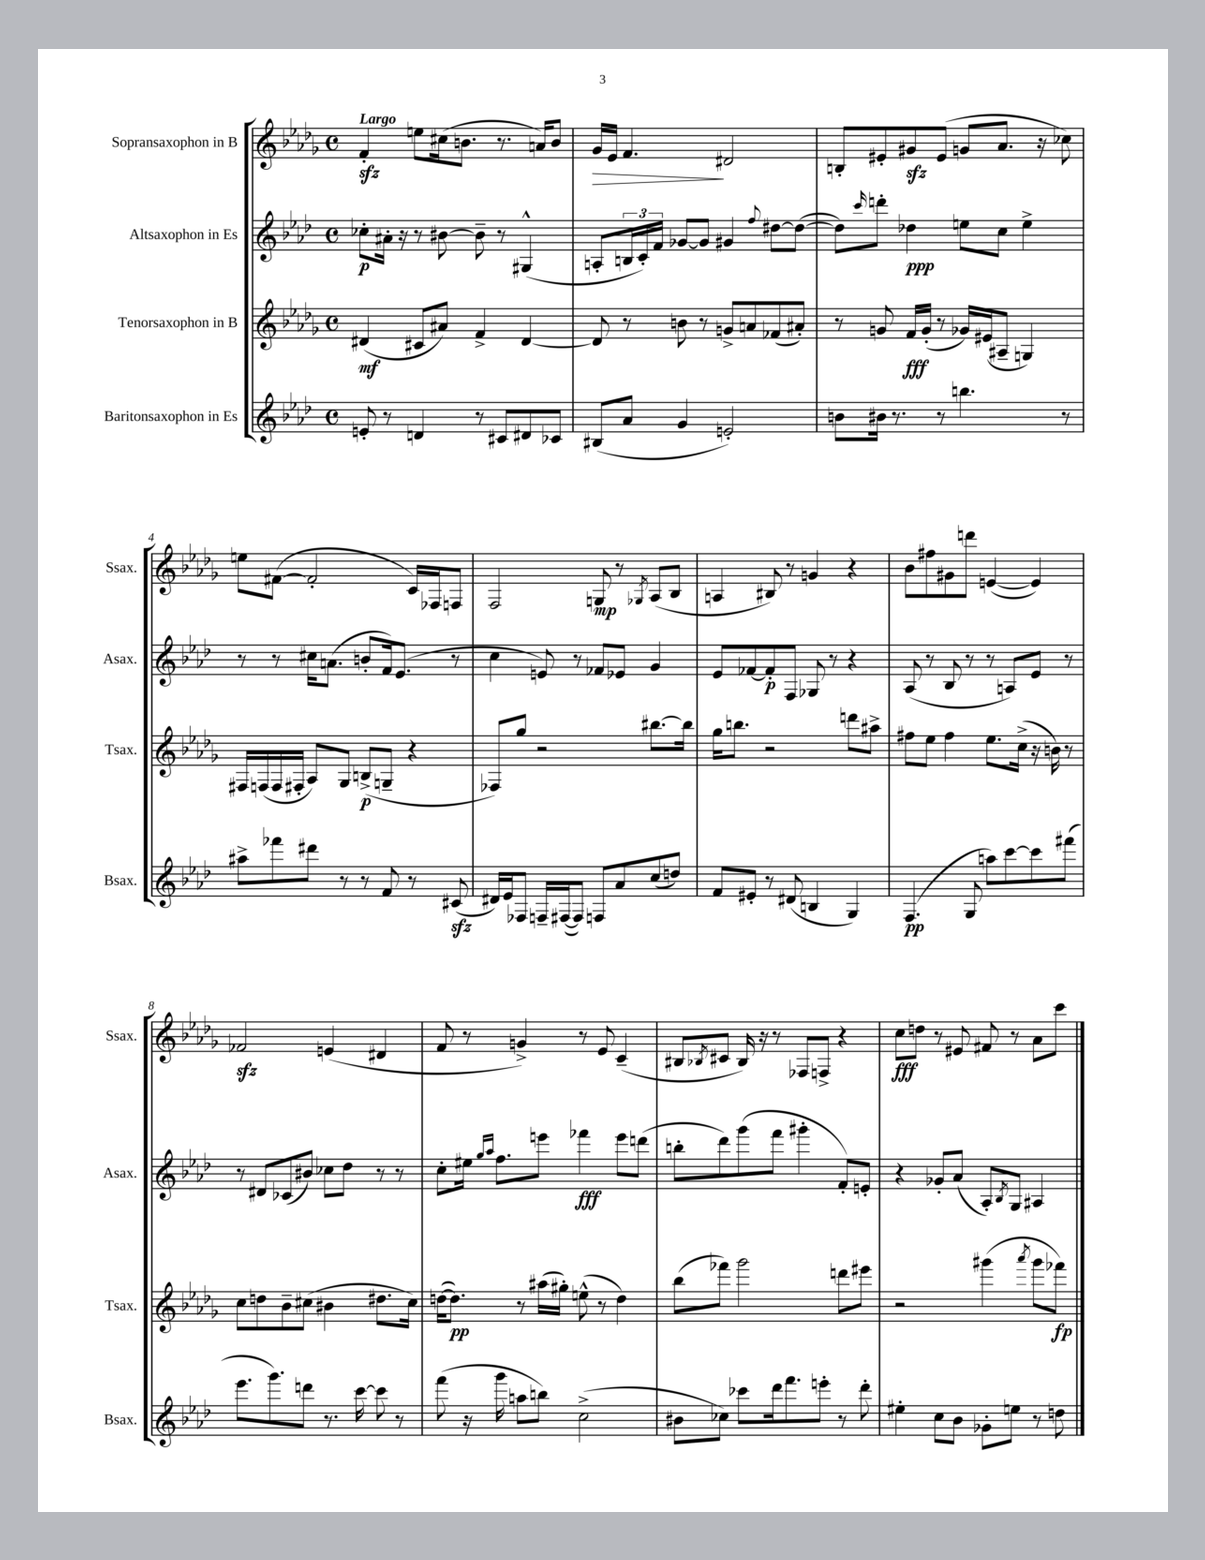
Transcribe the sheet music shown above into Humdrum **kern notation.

**kern	**dynam	**kern	**dynam	**kern	**dynam	**kern	**dynam
*part4	*part4	*part3	*part3	*part2	*part2	*part1	*part1
*staff4	*staff4	*staff3	*staff3	*staff2	*staff2	*staff1	*staff1
*I"Baritonsaxophon in Es	*	*I"Tenorsaxophon in B	*	*I"Altsaxophon in Es	*	*I"Sopransaxophon in B	*
*I'Bsax.	*	*I'Tsax.	*	*I'Asax.	*	*I'Ssax.	*
*clefG2	*	*clefG2	*	*clefG2	*	*clefG2	*
*k[b-e-a-d-]	*	*k[b-e-a-d-g-]	*	*k[b-e-a-d-]	*	*k[b-e-a-d-g-]	*
*M4/4	*	*M4/4	*	*M4/4	*	*M4/4	*
*met(c)	*	*met(c)	*	*met(c)	*	*met(c)	*
=1	=1	=1	=1	=1	=1	=1	=1
!	!	!	!	!	!	!LO:TX:a:B:t=Largo	!
8en'/	.	(4d#X/	mf	8cc-X'\L	p	4fzz'/	.
8r	.	.	.	16a#X'\Jk	.	.	.
.	.	.	.	16r	.	.	.
4dn/	.	8c#X/L	.	8r	.	8een\L	.
.	.	8a#X/J)	.	[8b#X\	.	(16cc#X\k	.
.	.	.	.	.	.	8.bn\J	.
8r	.	4f^/	.	8b#~\]	.	.	.
8c#X/L	.	.	.	8r	.	8.r	.
8d#X/	.	[4d#/	.	(4G#X^^/	.	.	.
.	.	.	.	.	.	16an/KL)	.
8c-X/J	.	.	.	.	.	8b/J	.
=2	=2	=2	=2	=2	=2	=2	=2
!	!	!	!	!	!	!	!LO:HP:b
(8B#X/L	.	8d#/]	.	8An'/L	.	16g-/LL	>
.	.	.	.	.	.	16e-/JJ	.
8a-/J	.	8r	.	24Bn/L	.	4.f/	.
.	.	.	.	24c'/)	.	.	.
.	.	.	.	24f/JJ	.	.	.
4g/	.	8bn\	.	[8g-X/L	.	.	.
.	.	8r	.	8g-/J]	.	.	.
2en'/)	.	8gn^/L	.	4g#X/	.	2d#X/	]
.	.	8an/	.	.	.	.	.
.	.	.	.	8qqff/	.	.	.
.	.	(8f-X/	.	[8dd#X\L	.	.	.
.	.	8a#X'/J)	.	(8dd#\J_	.	.	.
=3	=3	=3	=3	=3	=3	=3	=3
8bn\L	.	8r	.	8dd#\L])	.	8Bn'/L	.
.	.	.	.	16qqccc/	.	.	.
16b#X\Jk	.	8gn/	.	8dddn'\J	.	8e#X'/	.
8.r	.	.	.	.	.	.	.
.	.	16f/LL	fff	4dd-X\	ppp	8g#Xzz/	.
.	.	(16g'/JJ	.	.	.	.	.
8r	.	8r	.	.	.	(8e#/J	.
4.bbn\	.	16g-X/LL)	.	8een\L	.	8gn/L	.
.	.	(16e#X/J	.	.	.	.	.
.	.	8A#X~/J	.	8cc\J	.	8.a-/J	.
.	.	4Gn/)	.	4ee^\	.	.	.
.	.	.	.	.	.	16r	.
8r	.	.	.	.	.	8cc-X\)	.
!!LO:LB:g=z
=4	=4	=4	=4	=4	=4	=4	=4
8aa#X^\L	.	16F#X/LL	.	8r	.	8een\L	.
.	.	(16Fn/	.	.	.	.	.
8fff-X\	.	16F/	.	8r	.	([8f#X\J	.
.	.	16F#X'/JJ	.	.	.	.	.
8ddd#X\J	.	8A-/L)	.	16cc#X\KL	.	2f#'/]	.
.	.	.	.	(8.an\J	.	.	.
8r	.	8G-/J	.	.	.	.	.
8r	.	(8Bn^/L	p	8bn'/L	.	.	.
8f/	.	8Gn~/J	.	16f/k)	.	.	.
.	.	.	.	(8.e-/J	.	.	.
8r	.	4r	.	.	.	16c/LL)	.
.	.	.	.	.	.	16F-X/J	.
(8c#Xzz/	.	.	.	8r	.	8Fn/J	.
=5	=5	=5	=5	=5	=5	=5	=5
16d#X/LL)	.	8F-X/L)	.	4cc\	.	2F/	.
16e-/J	.	.	.	.	.	.	.
8F-X/J	.	8gg-/J	.	.	.	.	.
16Fn~/LL	.	2r	.	8en/)	.	.	.
([16F#X/J	.	.	.	.	.	.	.
8F#/J])	.	.	.	8r	.	.	.
8Fn/L	.	.	.	8f-X/L	.	8Gn/	mp
8a-/	.	.	.	8e-X/J	.	8r	.
.	.	.	.	.	.	8qG-X/	.
(8cc/	.	[8.bb#X\L	.	4g/	.	(8A-/L	.
8ddn/J)	.	.	.	.	.	8B-/J	.
.	.	16bb#\Jk]	.	.	.	.	.
=6	=6	=6	=6	=6	=6	=6	=6
8f/L	.	16gg-\KL	.	8e-/L	.	4An/	.
.	.	8.bbn\J	.	.	.	.	.
8e#X'/J	.	.	.	[8f-X/	.	.	.
8r	.	2r	.	8f-'/]	p	8B#X/)	.
(8d#X/	.	.	.	8F/J	.	8r	.
4Bn/	.	.	.	8G-X/	.	4gn/	.
.	.	.	.	8r	.	.	.
4G/)	.	8dddn\L	.	4r	.	4r	.
.	.	8aa#X^\J	.	.	.	.	.
=7	=7	=7	=7	=7	=7	=7	=7
(4.F/	pp	8ff#X\L	.	(8A-/	.	8b-\L	.
.	.	8ee-\J	.	8r	.	8ff#X\	.
.	.	4ff#\	.	8B-/	.	8g#X\	.
8G/	.	.	.	8r	.	8dddn\J	.
8aan\L)	.	8.ee-\L	.	8r	.	([4en/	.
[8ccc\	.	.	.	8An/L)	.	.	.
.	.	(16cc^\Jk	.	.	.	.	.
8ccc\]	.	16r	.	8e-/J	.	4e/])	.
.	.	16bn\)	.	.	.	.	.
(8fff#X\J	.	8r	.	8r	.	.	.
!!LO:LB:g=z
=8	=8	=8	=8	=8	=8	=8	=8
8.eee-\L	.	8cc\L	.	8r	.	2f-Xzz/	.
.	.	8ddn\	.	8d#X/L	.	.	.
8.ggg\)	.	.	.	.	.	.	.
.	.	8b-~\	.	(8c-X/	.	.	.
8dddn\J	.	(8cc#X\J	.	8b#X/J)	.	.	.
8.r	.	4b#X\	.	8cc-X\L	.	(4en/	.
.	.	.	.	8dd-\J	.	.	.
[16ccc\	.	.	.	.	.	.	.
8ccc\]	.	8.dd#X\L	.	8r	.	4d#X/	.
8r	.	.	.	8r	.	.	.
.	.	16cc#\Jk)	.	.	.	.	.
=9	=9	=9	=9	=9	=9	=9	=9
(8fff\	.	([16ddn\KL	.	8cc'\L	.	8f/	.
.	.	8.dd\J])	pp	.	.	.	.
16r	.	.	.	16ee#X\Jk	.	8r	.
.	.	.	.	16qqgg/LL	.	.	.
.	.	.	.	16qqaa-/JJ	.	.	.
16ggg\	.	.	.	8.ff\L	.	.	.
8aan\L	.	8r	.	.	.	4gn^/)	.
8bbn\J)	.	(16aa#X\LL	.	8eeen\J	.	.	.
.	.	16gg#X'\JJ)	.	.	.	.	.
(2cc^\	.	(8een^^\	.	4fff-X\	fff	8r	.
.	.	8r	.	.	.	8e-/	.
.	.	4dd\)	.	8eee\L	.	(4c~/	.
.	.	.	.	(8dddn\J	.	.	.
=10	=10	=10	=10	=10	=10	=10	=10
8b#X\L	.	(8bb-\L	.	8bbn'\L	.	8B#X/L	.
.	.	.	.	.	.	8qB-X/	.
8cc-X\J)	.	8fff-X\J)	.	8ddd-\)	.	8c#X/J	.
8ccc-X\L	.	2ggg-\	.	(8ggg\	.	16B-/)	.
.	.	.	.	.	.	16r	.
16ddd-\k	.	.	.	8fff\J	.	8r	.
8.fff\	.	.	.	.	.	.	.
.	.	.	.	4ggg#X'\	.	8F-X/L	.
8eeen'\J	.	.	.	.	.	8Fn^/J	.
8r	.	8dddn\L	.	8f'/L)	.	4r	.
8ddd-'\	.	8eee#X\J	.	8en'/J	.	.	.
=11	=11	=11	=11	=11	=11	=11	=11
4ee#X'\	.	2r	.	4r	.	8cc\L	fff
.	.	.	.	.	.	8ddn\J	.
8cc\L	.	.	.	8g-X'/L	.	8r	.
8b-\J	.	.	.	(8a-/J	.	8e#X/	.
8g-X'\L	.	(4ggg#X\	.	8A-'/L)	.	8f#X/	.
.	.	.	.	8qB-/	.	.	.
8een\J	.	.	.	8G/J	.	8r	.
.	.	8qaaa-/	.	.	.	.	.
8r	.	8ggg#\L	.	4A#X/	.	8a-\L	.
8ddn\	.	8fff-X\J)	fp	.	.	8ccc\J	.
==	==	==	==	==	==	==	==
*-	*-	*-	*-	*-	*-	*-	*-
